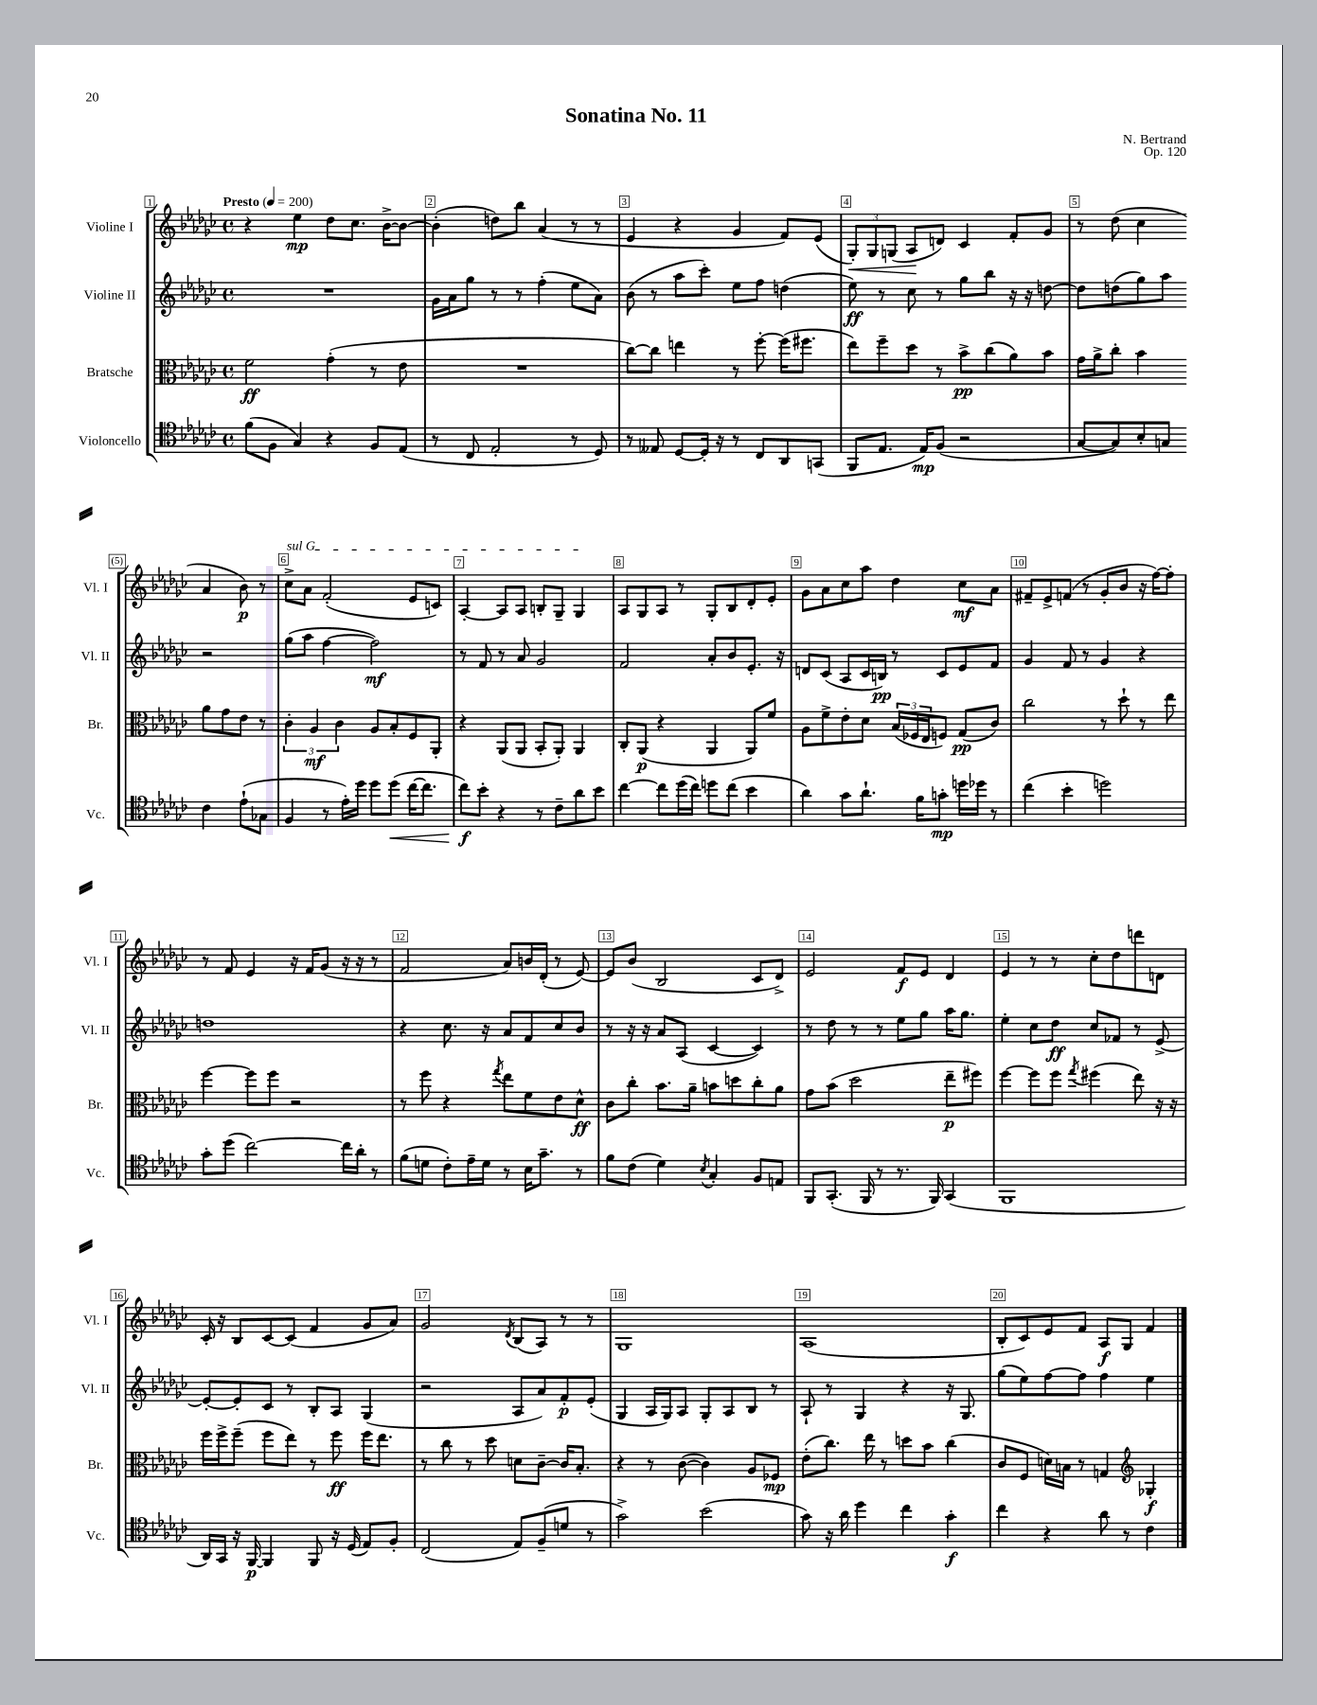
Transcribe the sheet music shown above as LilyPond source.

\header { title = "Sonatina No. 11" composer = "N. Bertrand" opus = "Op. 120" }
<<
\new StaffGroup <<
\new Staff = "s0" \with { instrumentName = "Violine I" shortInstrumentName = "Vl. I" } {
    \clef treble \key ges \major \defaultTimeSignature \time 4/4 \tempo "Presto" 4 = 200
    r4 ees''4\mp des''8 ces''8. bes'16~-> bes'8~ |
    bes'4-.( d''8) bes''8 aes'4( r8 r8 |
    ees'4 r4 ges'4 f'8) ees'8( |
    \tuplet 3/2 { ges8-.\<) ges8 g8( } aes8\! d'8) ces'4 f'8-. ges'8 |
    r8 des''8( ces''4 aes'4 bes'8\p) r8 |
    \once \override TextSpanner.bound-details.left.text = \markup { \italic "sul G" } ces''8->\startTextSpan aes'8 f'2-.( ees'8 c'8) |
    aes4~-. aes8 aes8 b8-. ges8-- ges4\stopTextSpan |
    aes8 ges8 aes8 r8 ges8-. bes8 des'8-. ees'8-. |
    ges'8 aes'8 ces''8 aes''8 des''4 ces''8\mf aes'8 |
    fis'8-- ees'8-> f'8( r8 ges'8-. bes'8 r16 f''16~) f''8-. |
    r8 f'8 ees'4 r16 f'16 ges'8( r16 r16 r8 |
    f'2 aes'8) b'16 des'16-.( r8 ees'8~) |
    ees'8 bes'8( bes2 ces'8 des'8->) |
    ees'2 f'8\f ees'8 des'4 |
    ees'4 r8 r8 ces''8-. des''8 d'''8 d'8 |
    ces'16-. r16 bes8 ces'8~ ces'8( f'4 ges'8 aes'8) |
    ges'2 \acciaccatura { des'8 } bes8( aes8) r8 r8 |
    ges1 |
    aes1( |
    bes8-. ces'8) ees'8 f'8 aes8\f ges8 f'4 \bar "|." |
}
\new Staff = "s1" \with { instrumentName = "Violine II" shortInstrumentName = "Vl. II" } {
    \clef treble \key ges \major \defaultTimeSignature \time 4/4
    R1 |
    ges'16 aes'16 ges''8 r8 r8 f''4-.( ees''8 aes'8) |
    bes'8( r8 aes''8 ces'''8-.) ees''8 f''8 d''4( |
    ees''8\ff) r8 ces''8 r8 ges''8 bes''8 r16 r16 d''8~ |
    d''8 d''8( ges''8) aes''8 r2 |
    ges''8( aes''8 f''4~ f''2\mf) |
    r8 f'8 r8 aes'8 ges'2 |
    f'2 aes'8-. bes'8 ees'8.-. r16 |
    d'8 ces'8( aes8 ces'16 b16\pp) r8 ces'8 ees'8 f'8 |
    ges'4 f'8 r8 ges'4 r4 |
    d''1 |
    r4 ces''8. r16 aes'8 f'8 ces''8 bes'8 |
    r8 r16 r16 aes'8 aes8( ces'4~ ces'4) |
    r8 des''8 r8 r8 ees''8 ges''8 aes''16 ges''8. |
    ees''4-. ces''8 des''8\ff ces''8 fes'8 r8 ees'8~-> |
    ees'8~-. ees'8-. ces'8 r8 bes8-. aes8 ges4( |
    r2 aes8 aes'8) f'8-.\p ees'8-.( |
    ges4 aes16 ges16) aes8 ges8-. aes8 bes8 r8 |
    aes8-! r8 ges4 r4 r16 ges8. |
    ges''8( ees''8) f''8~ f''8 f''4 ees''4 \bar "|." |
}
\new Staff = "s2" \with { instrumentName = "Bratsche" shortInstrumentName = "Br." } {
    \clef alto \key ges \major \defaultTimeSignature \time 4/4
    f'2\ff ges'4-.( r8 ees'8 |
    R1 |
    ces''8~) ces''8 e''4 r8 f''8~-. f''16( fis''8. |
    ees''8) f''8-- des''8 r8 bes'8->\pp ces''8( aes'8) bes'8 |
    ges'16 aes'16-> ces''8-. bes'4 aes'8 ges'8 ees'8 r8 |
    \tuplet 3/2 { ces'4-. aes4\mf ces'4 } aes8 bes8-. f8 aes,8-. |
    r4 aes,8( aes,8 bes,8-. aes,8-.) aes,4 |
    ces8-. aes,8\p( r4 aes,4 aes,8) f'8 |
    aes8 f'8-> ees'8-. des'8 \tuplet 3/2 { bes16( fes16 ees16 } f8) ges8\pp( ces'8) |
    ces''2 r8 des''8-! r8 ees''8 |
    f''4~ f''8 f''8 r2 |
    r8 f''8 r4 \acciaccatura { ges''8 } ees''8 f'8 ees'8 des'8-^\ff |
    ces'8 ces''8-. bes'8. aes'16-- b'8 d''8 ces''8-. aes'8 |
    ges'8 bes'8( des''2 ees''8--\p fis''8) |
    f''4~ f''8 f''8 \acciaccatura { ges''8 } fis''4( ees''8) r16 r16 |
    f''16 f''16-> f''8--( f''8 ees''8) r8 f''8\ff f''16 ees''8. |
    r8 ces''8 r8 des''8 d'8 ces'8~-- ces'16 bes8.-. |
    r4 r8 ces'8~( ces'4) aes8 fes8\mp |
    ees'8-.( ces''8.) ees''16 r8 d''8 bes'8 ces''4( |
    ces'8 f8 d'16) b16 r8 g4 \clef treble ges4-.\f \bar "|." |
}
\new Staff = "s3" \with { instrumentName = "Violoncello" shortInstrumentName = "Vc." } {
    \clef tenor \key ges \major \defaultTimeSignature \time 4/4
    f'8( f8 ges4) r4 f8 ees8( |
    r8 ces8 ees2-. r8 des8) |
    r8 eeses8 des8~ des16-. r16 r8 ces8 aes,8 g,8( |
    f,8 ees8. ees16\mp) f8( r2 |
    ges8~ ges8) bes8-. g8 ces'4 ees'8-!( ges8 |
    f4 r8 ees'16-.) des''16 des''8 des''8\<( ces''16~ ces''8. |
    ces''8\f\!) bes'8-. r4 r8 ces'8-- aes'8 bes'8 |
    ces''4~ ces''8 des''16( ces''16) d''8 ces''8( bes'4 |
    aes'4) ges'8 aes'8.-! f'16 g'8-.\mp d''16 des''16 r8 |
    ces''4( bes'4-. d''2) |
    ges'8-. des''8( ces''2~) ces''16 aes'16-. r8 |
    f'8( d'8 ces'8-.) ees'16-- d'16 r8 bes16 ges'8.-- r8 |
    f'8 ces'8( des'4) \acciaccatura { bes8 } ges4-. f8 e8 |
    f,8 ges,8.-.( f,16 r8 r8. f,16) ges,4( |
    f,1 |
    aes,16) ges,16 r16 f,16~\p f,4 f,8 r16 des16( ees8) f8-. |
    ces2( ees8) f8--( d'8 r8 |
    ges'2->) bes'2( |
    ges'8) r16 aes'16 des''4 ces''4 ges'4-.\f |
    ces''4 r4 aes'8 r8 ces'4 \bar "|." |
}
>>
>>
\layout { \context { \Score \override BarNumber.break-visibility = ##(#f #t #t) barNumberVisibility = #all-bar-numbers-visible \override BarNumber.stencil = #(make-stencil-boxer 0.1 0.3 ly:text-interface::print) } }
